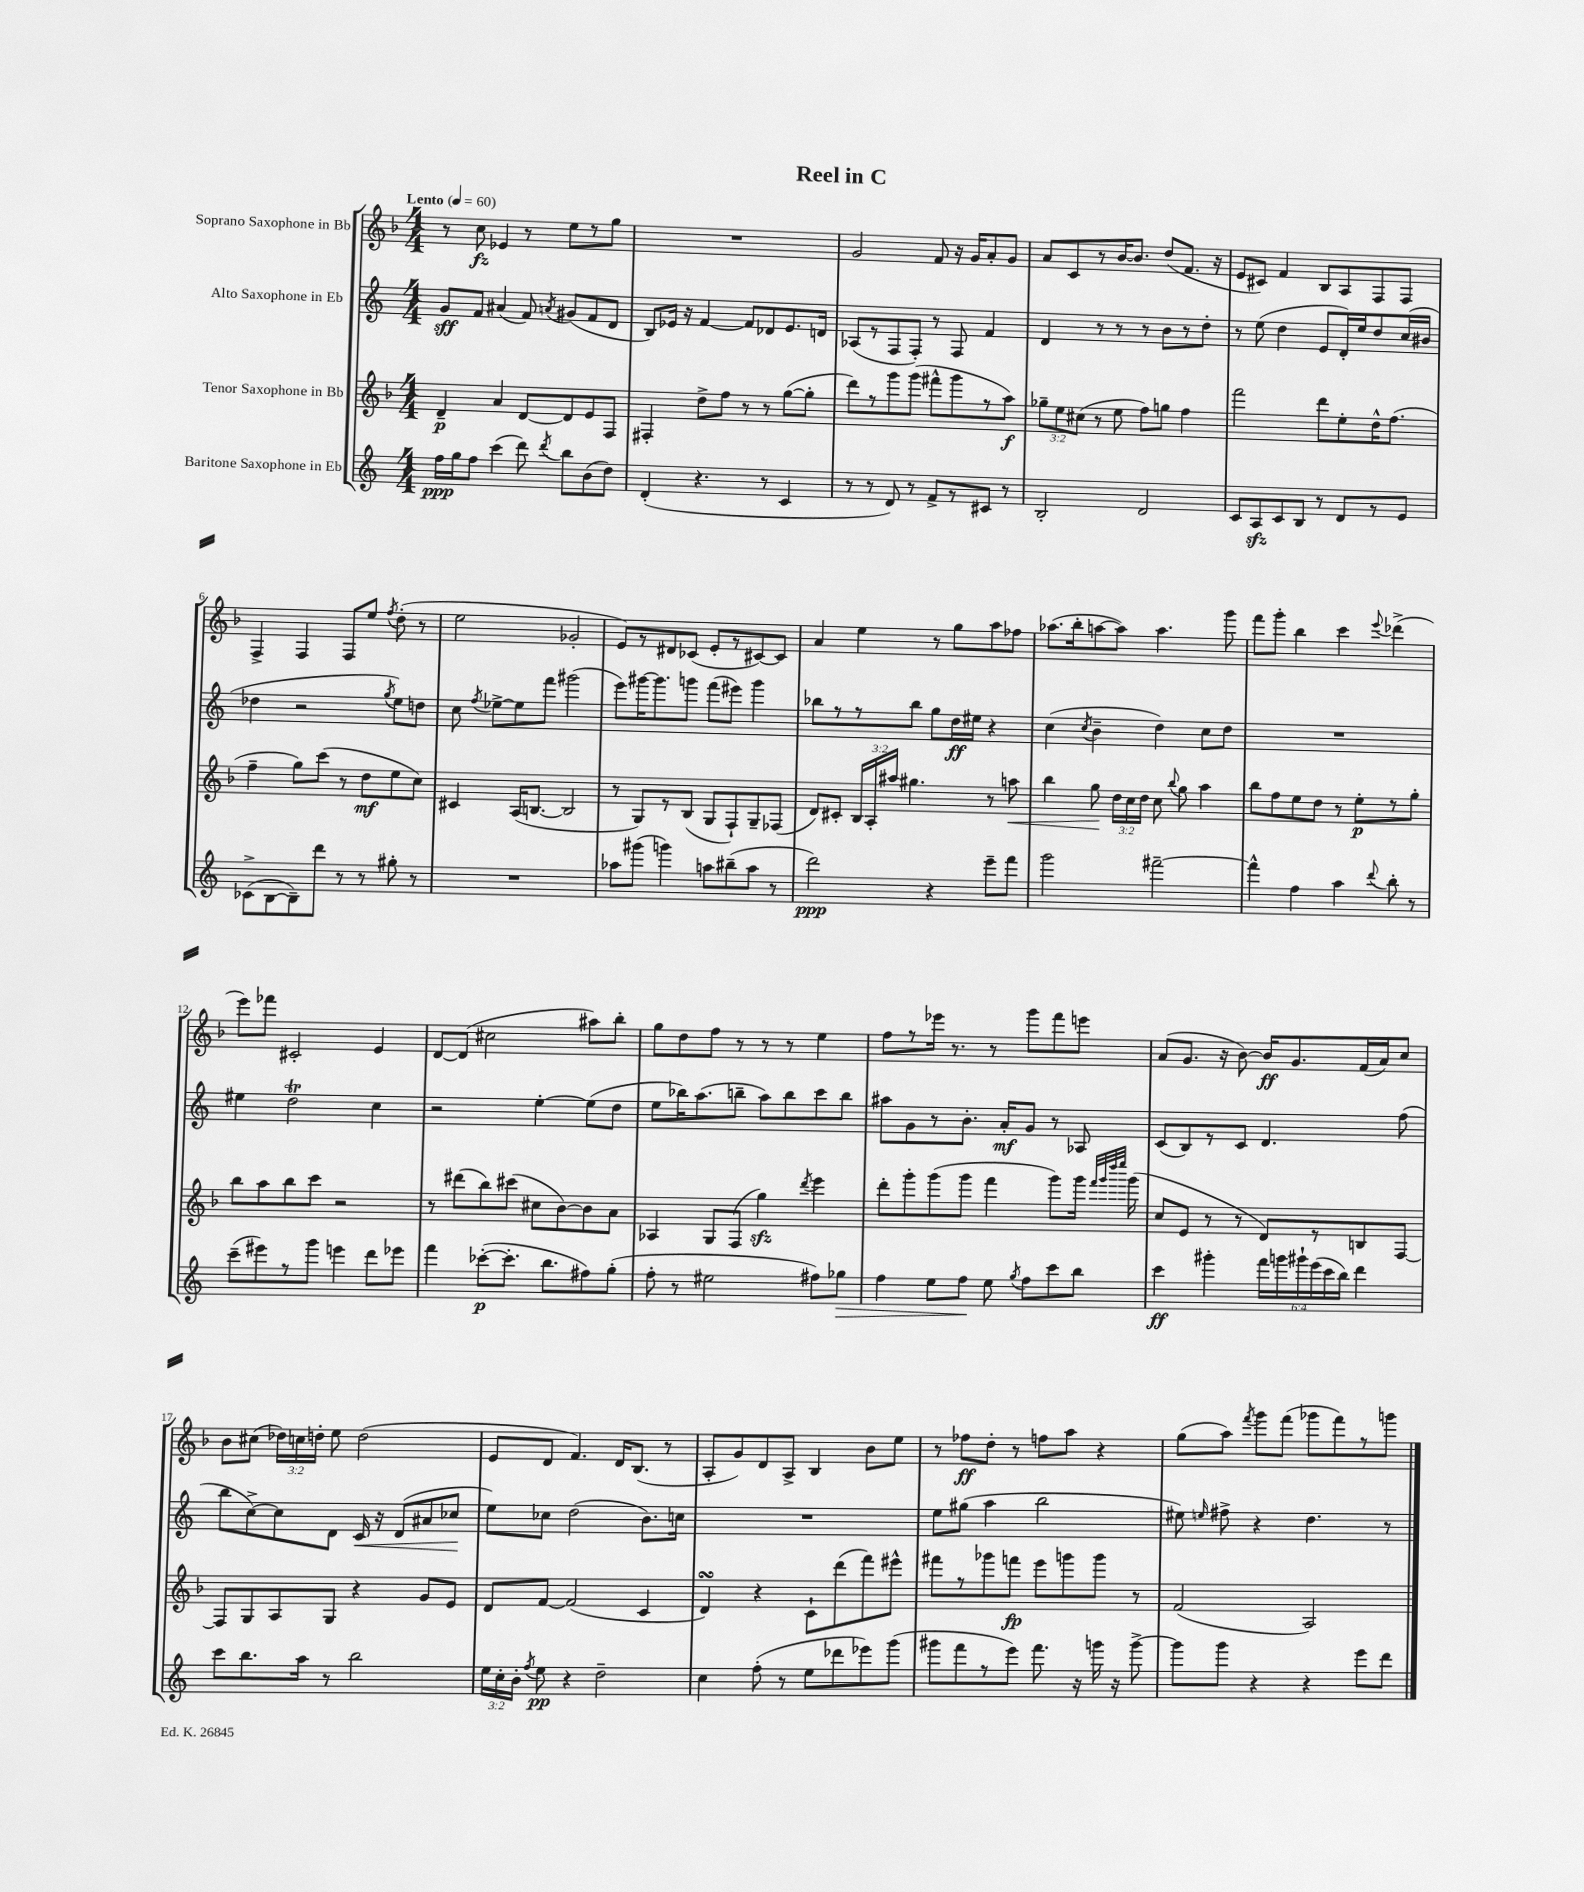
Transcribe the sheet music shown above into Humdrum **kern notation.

**kern	**dynam	**kern	**dynam	**kern	**dynam	**kern	**dynam
*part4	*part4	*part3	*part3	*part2	*part2	*part1	*part1
*staff4	*staff4	*staff3	*staff3	*staff2	*staff2	*staff1	*staff1
*I"Baritone Saxophone in Eb	*	*I"Tenor Saxophone in Bb	*	*I"Alto Saxophone in Eb	*	*I"Soprano Saxophone in Bb	*
*clefG2	*	*clefG2	*	*clefG2	*	*clefG2	*
*k[]	*	*k[b-]	*	*k[]	*	*k[b-]	*
*M4/4	*	*M4/4	*	*M4/4	*	*M4/4	*
*MM60	*	*MM60	*	*MM60	*	*MM60	*
=1	=1	=1	=1	=1	=1	=1	=1
!	!	!	!	!	!	!LO:TX:a:B:t=Lento	!
16ff\LL	ppp	4d~/	p	8g/L	sff	8r	.
16gg\J	.	.	.	.	.	.	.
8ff\J	.	.	.	8f/J	.	8cc\	fz
(4ccc\	.	4a/	.	(4a#X/	.	4e-X/	.
8ddd\)	.	[8d/L	.	8f/)	.	8r	.
8qddd/	.	.	.	8qan/	.	.	.
8bb\L	.	8d/]	.	(8g#X/L	.	8ee\L	.
(8b\	.	8e/	.	8f/	.	8r	.
8dd\J)	.	8F/J	.	8d/J	.	8gg\J	.
=2	=2	=2	=2	=2	=2	=2	=2
(4d'/	.	4F#X'/	.	8B/L)	.	1r	.
.	.	.	.	16e-X/Jk	.	.	.
.	.	.	.	16r	.	.	.
4.r	.	8dd^\L	.	[4f/	.	.	.
.	.	8ff\J	.	.	.	.	.
.	.	8r	.	8f/L]	.	.	.
8r	.	8r	.	8d-X/	.	.	.
4c/	.	([8gg\L	.	8.e-/	.	.	.
.	.	8gg'\J]	.	.	.	.	.
.	.	.	.	16dn/Jk	.	.	.
=3	=3	=3	=3	=3	=3	=3	=3
8r	.	8ddd\L)	.	(8A-X/L	.	2g/	.
8r	.	8r	.	8r	.	.	.
8d/)	.	8ggg\	.	8F/	.	.	.
8r	.	(8ggg\J	.	8F'/J)	.	.	.
8f^/L	.	8fff#X^^\L	.	8r	.	8f/	.
8r	.	8ggg\	.	8F/	.	16r	.
.	.	.	.	.	.	16g/KL	.
8c#X/J	.	8r	.	4f/	.	8a'/	.
8r	.	8aa\J)	f	.	.	8g/J	.
=4	=4	=4	=4	=4	=4	=4	=4
2B'/	.	12gg-X~\L	.	4d/	.	8a/L	.
.	.	12ee\	.	.	.	.	.
.	.	.	.	.	.	8c/	.
.	.	(12cc#X\J	.	.	.	.	.
.	.	8r	.	8r	.	8r	.
.	.	8ee\	.	8r	.	[16b-/K	.
.	.	.	.	.	.	8.b-/J]	.
2d/	.	8ff\L)	.	8r	.	.	.
.	.	8ggn\J	.	8b\L	.	(8dd/L	.
.	.	4ff\	.	8r	.	8.f/J	.
.	.	.	.	8dd'\J	.	.	.
.	.	.	.	.	.	16r	.
=5	=5	=5	=5	=5	=5	=5	=5
8c/L	.	2fff\	.	8r	.	8e/L	.
8Azz/	.	.	.	(8ee\	.	8c#X/J)	.
8c/	.	.	.	4dd\	.	4f/	.
8B/J	.	.	.	.	.	.	.
8r	.	8ddd\L	.	8e/L	.	8B-/L	.
8d/L	.	8ee'\	.	16d'/L)	.	8A/	.
.	.	.	.	16ee/J	.	.	.
8r	.	16dd^^\K	.	8dd/	.	8F/	.
.	.	(8.ff\J	.	.	.	.	.
8e/J	.	.	.	(16cc/L	.	8F/J	.
.	.	.	.	16b#X/JJ	.	.	.
!!LO:LB:g=z
=6	=6	=6	=6	=6	=6	=6	=6
(8c-X^\L	.	4ff~\	.	4dd-X\	.	4F^/	.
[8B\	.	.	.	.	.	.	.
8B~\])	.	8gg\L)	.	2r	.	4F/	.
8ddd\J	.	(8ccc\J	.	.	.	.	.
8r	.	8r	.	.	.	8F/L	.
8r	.	8dd\L	mf	.	.	8ee/J	.
.	.	.	.	8qgg/	.	8qff/	.
8gg#X'\	.	8ee\	.	8ee\L)	.	(8dd'\	.
8r	.	8cc\J)	.	8ddn\J	.	8r	.
=7	=7	=7	=7	=7	=7	=7	=7
1r	.	4c#X/	.	8cc\	.	2ee\	.
.	.	.	.	8qff/	.	.	.
.	.	.	.	[8ee-X^\L	.	.	.
.	.	(16A/KL	.	8ee-\]	.	.	.
.	.	[8.Bn/J	.	.	.	.	.
.	.	.	.	8fff\J	.	.	.
.	.	2B/]	.	(2ggg#X\	.	2g-X'/	.
=8	=8	=8	=8	=8	=8	=8	=8
8aa-X\L	.	8r	.	8eee\L)	.	8e/L)	.
(8ggg#X\J	.	8G/L)	.	[16ggg#X\K	.	8r	.
.	.	.	.	8.ggg#\]	.	.	.
4gggn\)	.	8r	.	.	.	8d#X/	.
.	.	(8B-/J	.	8gggn\J	.	(8c-X/J	.
8aan\L	.	8G/L	.	(8fff\L	.	8e'/L	.
(8bb#X~\	.	8F`/)	.	8eee#X\J)	.	8r	.
8aa\J	.	8G~/	.	4ggg\	.	[8c#X/)	.
8r	.	(8F-X/J	.	.	.	8c#/J]	.
=9	=9	=9	=9	=9	=9	=9	=9
2ddd\)	ppp	8d/L)	.	8bb-X\L	.	4a/	.
.	.	8c#X'/J	.	8r	.	.	.
.	.	24B-/LL	.	8r	.	4ee\	.
.	.	24A'/	.	.	.	.	.
.	.	24aa#X/JJ	.	.	.	.	.
.	.	4.gg#X\	.	8bb-\J	.	.	.
4r	.	.	.	8gg\L	.	8r	.
.	.	.	.	16dd\L	ff	8gg\L	.
.	.	.	.	16ee#X\JJ	.	.	.
8eee~\L	.	8r	.	4r	.	8aa\	.
!	!	!	!LO:HP:b	!	!	!	!
8fff\J	.	8aan\	<	.	.	8ff-X\J	.
=10	=10	=10	=10	=10	=10	=10	=10
2ggg\	.	4bb-\	.	(4cc\	.	(8.aa-X\L	.
.	.	.	.	.	.	16bb-'\k	.
.	.	.	.	8qcc/	.	.	.
.	.	8gg\	.	4b~\	.	[8aan\	.
.	.	24dd\LL	[	.	.	8aa\J])	.
.	.	24cc\	.	.	.	.	.
.	.	24dd\JJ	.	.	.	.	.
[2fff#X~\	.	8cc\	.	4dd\)	.	4.aa\	.
.	.	8qqbb-/	.	.	.	.	.
.	.	8gg\	.	.	.	.	.
.	.	4aa\	.	8cc\L	.	.	.
.	.	.	.	8dd\J	.	8ggg\	.
=11	=11	=11	=11	=11	=11	=11	=11
4fff#^^\]	.	8bb-\L	.	1r	.	8fff\L	.
.	.	8ff\	.	.	.	8ggg'\J	.
4ff\	.	8ee\	.	.	.	4bb-\	.
.	.	8dd\J	.	.	.	.	.
4aa\	.	8r	.	.	.	4ccc\	.
.	.	8ee'\L	p	.	.	.	.
8qqddd/	.	.	.	.	.	8qqeee/	.
8bb'\	.	8r	.	.	.	(4ddd-X^\	.
8r	.	8gg'\J	.	.	.	.	.
!!LO:LB:g=z
=12	=12	=12	=12	=12	=12	=12	=12
(8ccc~\L	.	8bb-\L	.	4ee#X\	.	8eee\L)	.
8eee#X\)	.	8aa\	.	.	.	8fff-X\J	.
8r	.	8bb-\	.	2ddT\	.	2c#X'/	.
8ggg\J	.	8ccc\J	.	.	.	.	.
4eeen\	.	2r	.	.	.	.	.
8ddd\L	.	.	.	4cc\	.	4e/	.
8eee-X\J	.	.	.	.	.	.	.
=13	=13	=13	=13	=13	=13	=13	=13
4fff\	.	8r	.	2r	.	[8d/L	.
.	.	(8ddd#X\L	.	.	.	(8d/J]	.
([8ccc-X'\L	p	8bb-\)	.	.	.	2cc#X\	.
8.ccc-'\J]	.	(8ccc#X\J	.	.	.	.	.
.	.	8cc#X\L	.	[4ee'\	.	.	.
8.bb\L	.	.	.	.	.	.	.
.	.	[8b-\)	.	.	.	.	.
8ff#X\)	.	8b-\]	.	(8ee\L]	.	8aa#X\L)	.
(8gg'\J	.	8a\J	.	8dd\J	.	8bb-'\J	.
=14	=14	=14	=14	=14	=14	=14	=14
8ff'\	.	4A-X/	.	8ee\L	.	8gg\L	.
8r	.	.	.	16bb-X\K)	.	8dd\	.
.	.	.	.	(8.aa\	.	.	.
2ee#X\	.	8G/L	.	.	.	8ff\J	.
.	.	(8F/J	.	8bbn~\J	.	8r	.
.	.	4ggzz\)	.	8aa\L)	.	8r	.
.	.	.	.	8bb\	.	8r	.
.	.	8qddd/	.	.	.	.	.
8ff#X\L)	.	4eee\	.	8ccc\	.	4ee\	.
!	!LO:HP:b	!	!	!	!	!	!
8gg-X\J	>	.	.	8bb\J	.	.	.
=15	=15	=15	=15	=15	=15	=15	=15
4ff\	.	8ddd'\L	.	8aa#X\L	.	8ff\L	.
.	.	8ggg'\	.	8g\	.	8r	.
8ee\L	.	(8ggg\	.	8r	.	16eee-X\Jk	.
.	.	.	.	.	.	8.r	.
8ff\J	.	8ggg\J	.	8.b'\J	.	.	.
8ee\	]	4fff\	.	.	.	8r	.
.	.	.	.	16a'/KL	mf	.	.
8qgg/	.	.	.	.	.	.	.
8ff\L	.	.	.	8g/J	.	8ggg\L	.
8ccc\	.	8ggg\L)	.	8r	.	8fff\	.
8bb\J	.	16ggg\Jk	.	8A-X/	.	8eeen\J	.
.	.	32qqfff/LLL	.	.	.	.	.
.	.	32qqggg/	.	.	.	.	.
.	.	32qqdddd/	.	.	.	.	.
.	.	32qqeeee/JJJ	.	.	.	.	.
.	.	(16ggg\	.	.	.	.	.
=16	=16	=16	=16	=16	=16	=16	=16
4ccc\	ff	8cc/L	.	(8c/L	.	(8a/L	.
.	.	8e/J	.	8B/)	.	8.g/J	.
4ggg#X'\	.	8r	.	8r	.	.	.
.	.	.	.	.	.	16r	.
.	.	8r	.	8c/J	.	[8b-\)	.
24fff\LL	.	8d/L)	.	4.d/	.	16b-/KL]	ff
24gggn\	.	.	.	.	.	.	.
.	.	.	.	.	.	8.g/	.
24ggg#X`\	.	.	.	.	.	.	.
(24eee\	.	8r	.	.	.	.	.
24ccc\	.	.	.	.	.	.	.
24bb\JJ)	.	.	.	.	.	.	.
4ddd\	.	8Bn/	.	.	.	(16f/L	.
.	.	.	.	.	.	16a/J)	.
.	.	[8F/J	.	(8ff\	.	8cc/J	.
!!LO:LB:g=z
=17	=17	=17	=17	=17	=17	=17	=17
8ccc\L	.	8F/L]	.	8bb\L	.	8b-\L	.
8.bb\	.	8G/	.	[8cc^\)	.	(8cc#X\J	.
.	.	8A/	.	8cc\]	.	24dd-X\LL)	.
.	.	.	.	.	.	24ccn\	.
16aa\Jk	.	.	.	.	.	.	.
.	.	.	.	.	.	24ddn'\JJ	.
8r	.	8G/J	.	8d\J	.	8ee\	.
!	!	!	!	!	!LO:HP:b	!	!
2bb\	.	4r	.	16c/	<	(2dd\	.
.	.	.	.	16r	.	.	.
.	.	.	.	(8d/L	.	.	.
.	.	8g/L	.	8a#X/	.	.	.
.	.	8e/J	.	8cc-X/J	.	.	.
.	.	.	.	.	[	.	.
=18	=18	=18	=18	=18	=18	=18	=18
24ee\LL	.	8d/L	.	8ee\L)	.	8e/L	.
24cc'\	.	.	.	.	.	.	.
24b'\JJ	.	.	.	.	.	.	.
8qff/	.	.	.	.	.	.	.
8ee\	pp	[8f/J	.	8cc-X\J	.	8d/J	.
4r	.	(2f/]	.	(2dd\	.	4.f/)	.
2dd~\	.	.	.	.	.	.	.
.	.	.	.	.	.	16d/KL	.
.	.	.	.	.	.	(8.B-/J	.
.	.	4c/	.	8.b\L)	.	.	.
.	.	.	.	.	.	8r	.
.	.	.	.	16ccn\Jk	.	.	.
=19	=19	=19	=19	=19	=19	=19	=19
4cc\	.	4dsSSS/)	.	1r	.	8A'/L	.
.	.	.	.	.	.	8g/)	.
(8ff'\	.	4r	.	.	.	8d/	.
8r	.	.	.	.	.	8A^/J	.
8ee\L	.	8c`\L	.	.	.	4B-/	.
8ddd-X\	.	(8ddd\	.	.	.	.	.
8eee-X\)	.	8fff\)	.	.	.	8b-\L	.
(8ggg\J	.	8eee#X^^\J	.	.	.	8ee\J	.
=20	=20	=20	=20	=20	=20	=20	=20
8ggg#X\L	.	8fff#X\L	.	8ee\L	.	8r	.
8fff\	.	8r	.	(8gg#X\J	.	8ff-X\L	ff
8r	.	8ggg-X\	.	4aa\	.	8dd'\J	.
8eee\J)	.	8fffn\J	fp	.	.	8r	.
8.fff\	.	8eee\L	.	2bb\	.	8ffn\L	.
.	.	8gggn\	.	.	.	8aa\J	.
16r	.	.	.	.	.	.	.
16gggn\	.	8ggg\J	.	.	.	4r	.
16r	.	.	.	.	.	.	.
[8ggg^\	.	8r	.	.	.	.	.
=21	=21	=21	=21	=21	=21	=21	=21
8ggg\L]	.	(2f/	.	8ee#X\)	.	(8gg\L	.
.	.	.	.	16qqeen/	.	.	.
8ggg\J	.	.	.	8ff#X^\	.	8aa\J)	.
.	.	.	.	.	.	8qfff/	.
4r	.	.	.	4r	.	8ggg\L	.
.	.	.	.	.	.	(8fff\J	.
4r	.	2A/)	.	4.dd\	.	8ggg-X\L	.
.	.	.	.	.	.	8fff\)	.
8eee\L	.	.	.	.	.	8r	.
8ddd\J	.	.	.	8r	.	8gggn\J	.
==	==	==	==	==	==	==	==
*-	*-	*-	*-	*-	*-	*-	*-
